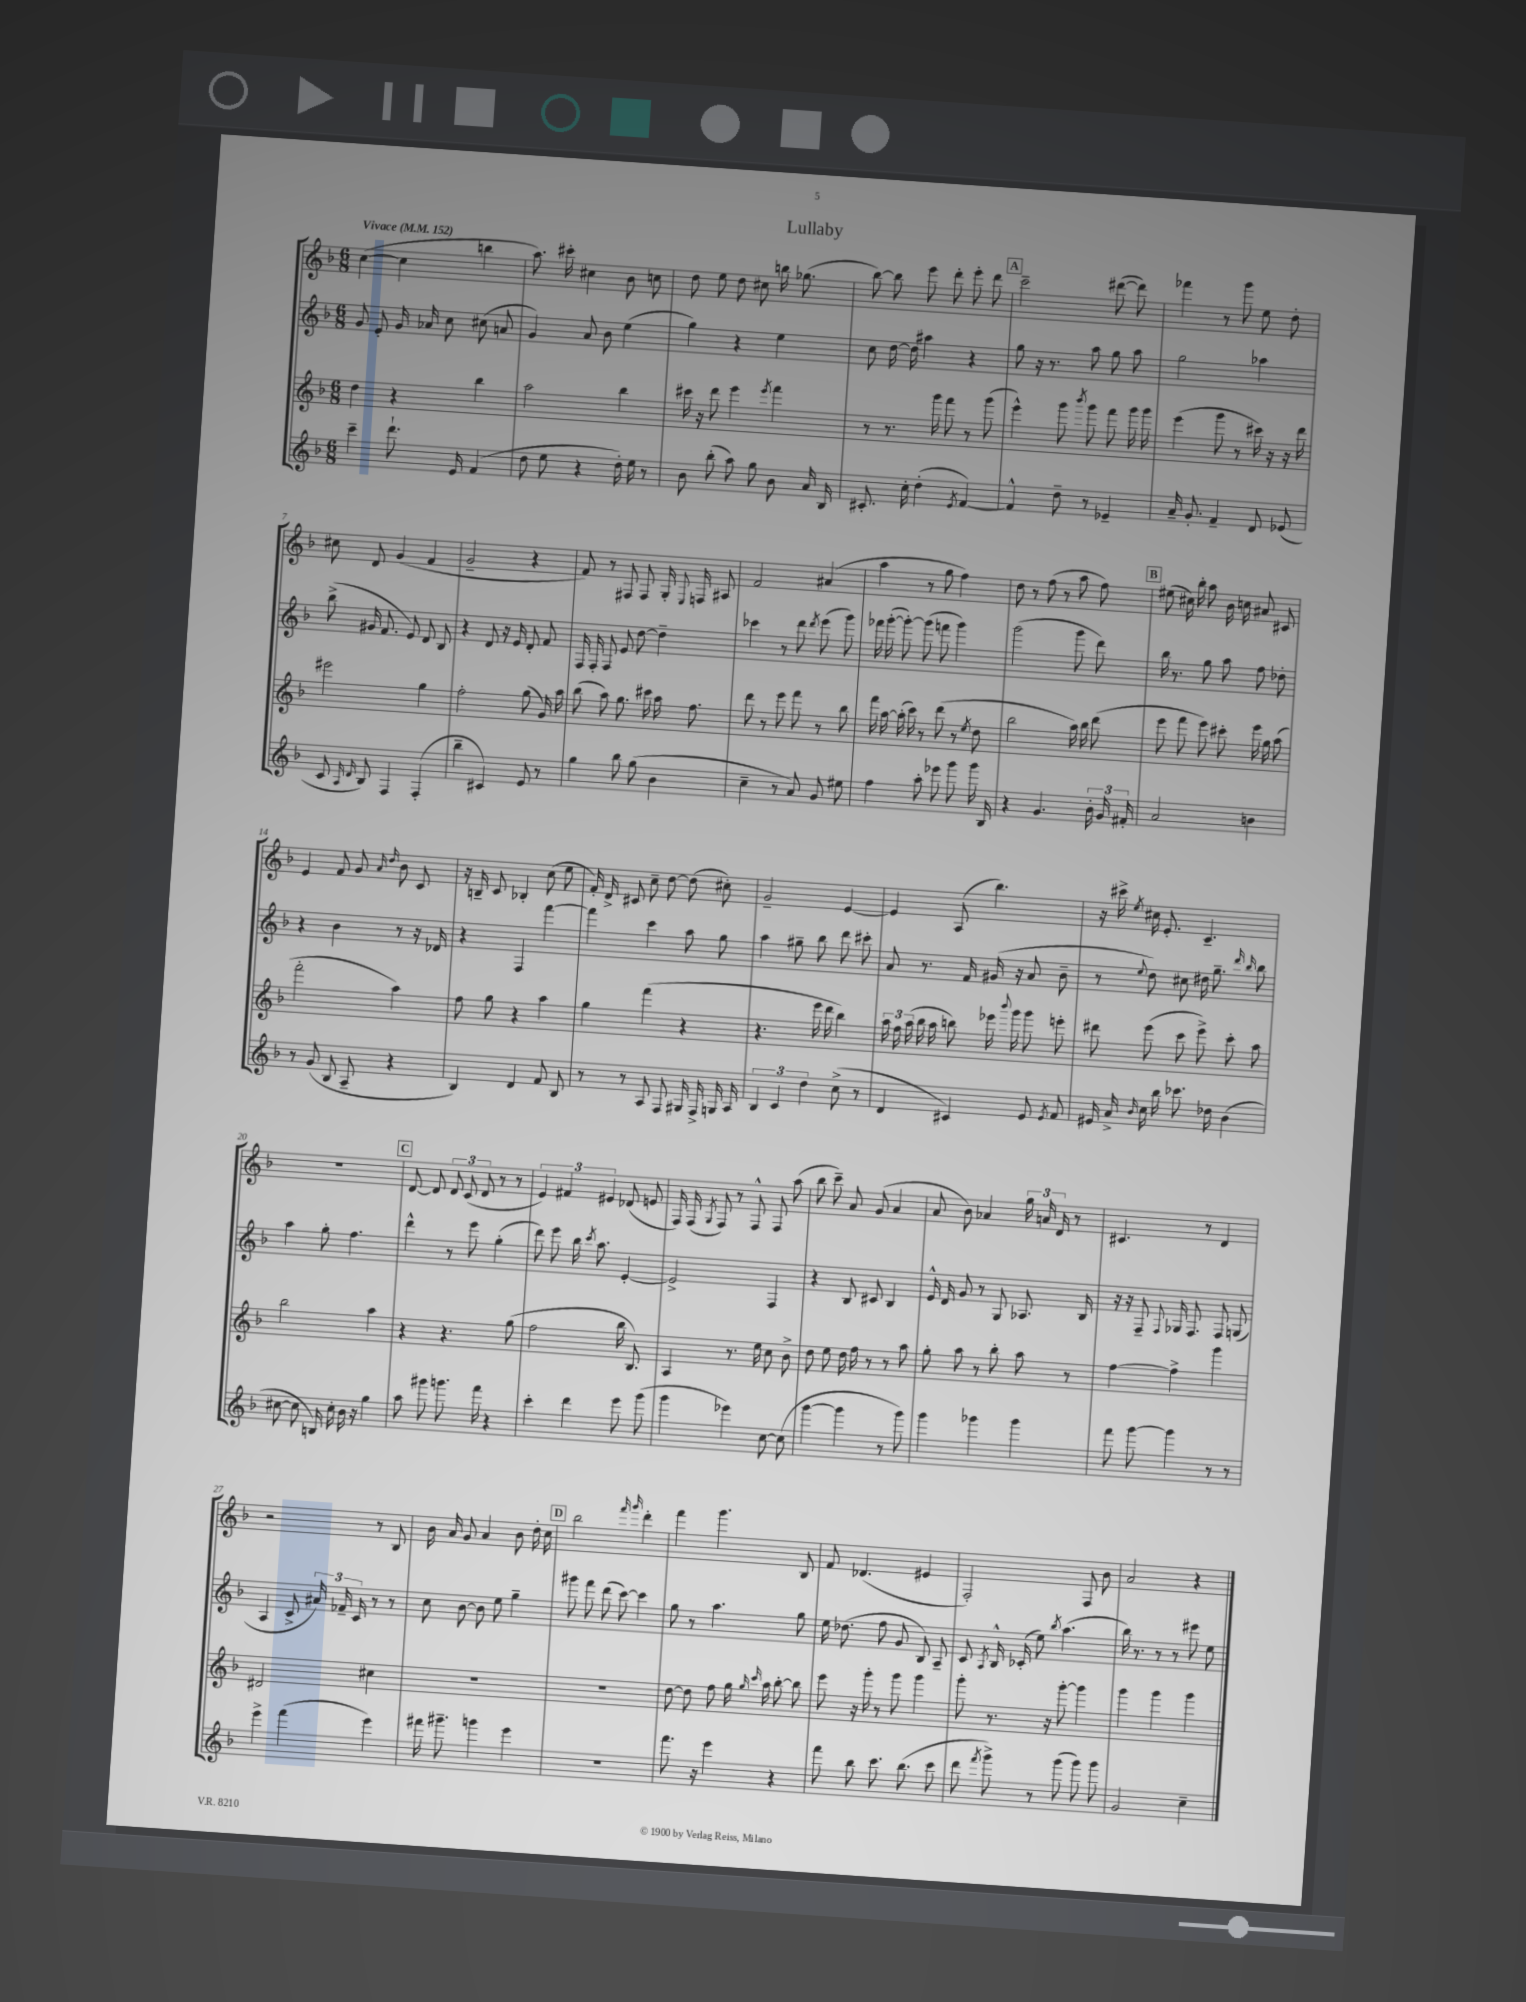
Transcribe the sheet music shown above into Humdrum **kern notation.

**kern	**kern	**kern	**kern
*part4	*part3	*part2	*part1
*staff4	*staff3	*staff2	*staff1
*clefG2	*clefG2	*clefG2	*clefG2
*k[b-]	*k[b-]	*k[b-]	*k[b-]
*M6/8	*M6/8	*M6/8	*M6/8
*MM152	*MM152	*MM152	*MM152
=1	=1	=1	=1
!	!	!	!LO:TX:a:B:t=Vivace
4ccc~\	4dd\	8g/	([4cc\
.	.	8e'/	.
8.ddd`\	4r	16g/	4cc\]
.	.	16a-X/	.
.	.	8cc\	.
16e/	.	.	.
(4f/	4bb-\	(8cc#X\	4bbn\
.	.	8an/	.
=2	=2	=2	=2
8dd\	2aa\	4g/)	8.aa\)
8ee\	.	.	.
.	.	.	16ccc#X'\
4r	.	8a/	4cc#X\
.	.	8b-\	.
16dd'\)	4bb-\	(4ee\	8b-\
16ee\	.	.	.
8r	.	.	8ccn\
=3	=3	=3	=3
8b-\	16ccc#X\	4gg\)	8dd\
.	16r	.	.
(8bb-'\	8ddd\	.	8ee\
8aa\)	4eee\	4r	8dd\
8gg\	.	.	8cc#X\
.	8qeee/	.	.
8b-\	4fff\	4ee\	16bbn\
.	.	.	(8.gg-X\
16a/	.	.	.
16B-/	.	.	.
=4	=4	=4	=4
8.c#X'/	8r	8cc\	[8bb-\)
.	8.r	[16dd\	8bb-\]
16cc'\	.	16dd\]	.
(4dd'\	.	4aa#X\	8eee\
.	16ggg\	.	.
.	8fff\	.	8ddd'\
8qe/	.	.	.
[4f/)	8r	4r	8eee'\
.	(8ggg\	.	8ddd\
!!LO:REH:place=s1:t=A
=5	=5	=5	=5
4f^^/]	4eee^^\)	8gg\	2ccc~\
.	.	16r	.
.	.	8.r	.
8dd~\	8ggg\	.	.
.	8qbbb-/	.	.
8r	8ggg\	8aa\	.
4e-X~/	8fff\	8gg\	([8ddd#X\
.	16ggg\	8aa\	8ddd#\])
.	16ggg\	.	.
=6	=6	=6	=6
16a~/	(4eee\	2gg\	4fff-X\
8.g'/	.	.	.
4f~/	8ggg\	.	8r
.	8r	.	8ggg\
8d/	16ccc#X\)	4aa-X\	8ee\
.	16r	.	.
(8e-X/	16r	.	8dd'\
.	16ddd\	.	.
!!LO:LB:g=z
=7	=7	=7	=7
8c/	2eee#X\	(8bb-^\	8cc#X\
16qqA/	.	.	.
16qqd/	.	.	.
8B-/)	.	16g#X/	8d/
.	.	8.f/	.
4F/	.	.	(4g/
.	.	8e/)	.
(4F'/	4gg\	8d/	4f/
.	.	8B-/	.
=8	=8	=8	=8
4bb-~\	2ff'\	4r	2g~/
4c#X/)	.	8d/	.
.	.	16r	.
.	.	16e/	.
8e/	(8gg\	8d'/	4r
8r	16g/)	8f/	.
.	16aa\	.	.
=9	=9	=9	=9
4gg\	(8bb-\	16F/	8f/)
.	.	16F'/	.
.	8aa\)	8F/	8r
8bb-\	8.gg\	8e/	8F#X/
(8gg\	.	[8dd\	8F#/
.	16ccc#X\	.	.
4b-\	16aa\	4dd~\]	16G'/
.	.	.	8qqE/
.	8.ff\	.	16Fn/
.	.	.	8A#X/
=10	=10	=10	=10
4cc~\	8ddd\	4ccc-X\	2f/
.	8r	.	.
8r	8eee\	8r	.
8a/)	8fff\	8ddd\	.
.	.	8qddd/	.
8g/	8r	(8eee\	(4a#X/
8ee#X\	8bb-\	8ggg\)	.
=11	=11	=11	=11
4ff\	16fff\	16fff-X\	4aa\
.	[16aa\	([16ggg'\	.
.	(16aa'\]	8ggg'\_)	.
.	16ccc\)	.	.
8aa'\	8r	(8ggg\]	8r
8eee-X\	(8ddd\	8fffn\	8gg\
8ggg\	8r	4ggg\)	4ff\)
.	8qee/	.	.
16ggg\	8dd\	.	.
16B-/	.	.	.
=12	=12	=12	=12
4r	2bb-\	(2ggg\	8dd\
.	.	.	8r
4.g/	.	.	(8ff\
.	.	.	8r
.	16aa\)	8ggg\	8aa\
.	16bb-\	.	.
24b-'\	(8ddd\	8ddd\)	8ff\)
24g/	.	.	.
24f#X'/	.	.	.
!!LO:REH:place=s1:t=B
=13	=13	=13	=13
2a/	8eee\	16bb-\	(8ee#X\
.	.	8.r	.
.	8fff\	.	16cc#X\)
.	.	.	16bb-'\
.	8eee\)	8gg\	8aa\
.	8ccc#X'\	8aa\	16b-\
.	.	.	16ccn\
4bn\	16eee\	8ff\	8a#X/
.	16gg\	.	.
.	(8aa\	8dd-X'\	8c#X/
!!LO:LB:g=z
=14	=14	=14	=14
8r	2fff'\	4r	4e/
(8g/	.	.	.
8B-/	.	4b-\	8f/
8A~/	.	.	8g/
.	.	.	16qqa/
.	.	.	16qqdd/
4r	4aa\)	8r	8b-\
.	.	16r	8c/
.	.	16d-X/	.
=15	=15	=15	=15
4B-/)	8ff\	4r	16r
.	.	.	16Bn~/
.	8gg\	.	8c/
4d/	4r	4F/	4B-X'/
8f/	4aa\	[4fff\	(8cc\
8B-/	.	.	8ee\
=16	=16	=16	=16
8r	4gg\	4fff\]	16f'/)
.	.	.	16d^/
8r	.	.	8c#X/
8A/	(4fff\	4ccc\	8cc~\
8F/	.	.	[8dd\
16G#X/	4r	8aa\	(8dd\]
16F^/	.	.	.
16Gn/	.	8gg\	8cc#X'\)
16A/	.	.	.
=17	=17	=17	=17
6B-/	4.r	4aa\	2g~/
6c/	.	.	.
.	.	8gg#X~\	.
6dd\	.	.	.
.	16eee\	8bb-\	.
.	16ddd\	.	.
(8cc^\	4bb-\)	8ddd\	[4e/
8r	.	8ccc#X'\	.
=18	=18	=18	=18
4d/	24aa\	8a/	4e/]
.	24ff\	.	.
.	(24aa\	.	.
.	16bb-\	8.r	.
.	16aa\	.	.
4c#X/)	8bbn\)	.	(8A/
.	.	16f/	.
.	16eee-X\	(16g#X/	4.bb-\)
.	8qqbbb-/	.	.
.	16ggg\	16r	.
8e/	8ggg\	8a/	.
8qe/	.	.	.
8f/	8eeen'\	8b-~\	.
=19	=19	=19	=19
16e#X/	8ddd#X\	8r	16r
16a^/	.	.	16ccc#X^\
16qqb-/	.	8qqee/	8qee/
16cc\	(8eee\	8dd\)	16cc#X\
16bb-\	.	.	8.e'/
8.ccc-X\	8ccc\	8cc#X\	.
.	8eee^\)	16dd#X\	4.c~/
16dd-X\	.	8.gg~\	.
(4b-\	8ccc'\	.	.
.	.	16qqddd/	.
.	.	16qqbb-/	.
.	8aa\	8bb-\	.
!!LO:LB:g=z
=20	=20	=20	=20
[8cc#X\	2bb-\	4aa\	2.r
8cc#\]	.	.	.
16Bn/)	.	8gg'\	.
16cc#'\	.	.	.
16b-\	.	4.ff\	.
16r	.	.	.
4gg\	4aa\	.	.
!!LO:REH:place=s1:t=C
=21	=21	=21	=21
8aa\	4r	4ddd^^\	[8d/
8ggg#X\	.	.	8d/]
8.gggn\	4.r	8r	12d/
.	.	.	(12c/
.	.	8eee\	.
.	.	.	12d/
16fff\	.	.	.
4r	.	(4gg'\	8r
.	(8gg\	.	8r
=22	=22	=22	=22
4ccc'\	2ff\	8ddd\)	6e/)
.	.	8eee\	.
.	.	.	6f#X/
4ddd\	.	16bb-\	.
.	.	8qccc/	.
.	.	8.aa\	.
.	.	.	6e#X/
8eee\	16bb-\	[4e'/	(8d-X/
.	8.B-/)	.	.
(8ggg\	.	.	8en/
=23	=23	=23	=23
4ggg\	4A/	2e^/]	16F/)
.	.	.	(16F/
.	.	.	8qG/
.	.	.	8F/)
4eee-X\)	8.r	.	8r
.	.	.	8F^^/
.	16ee\	.	.
[8cc\	8cc\	4F/	8F/
(8cc\]	8b-^\	.	(8aa\
=24	=24	=24	=24
[4ggg\	8dd\	4r	8bb-\
.	8ee\	.	8ccc~\)
4ggg\]	16dd\	8B-/	8a/
.	16ff\	.	.
.	8r	8c#X/	(8g/
8r	8r	4B-/	4a/
8ggg\)	8aa\	.	.
=25	=25	=25	=25
4ggg\	8gg'\	16e^^/	8a/
.	.	16d/	.
.	8aa\	8g/	8b-\)
4ggg-X\	8r	8r	4a-X/
.	8bb-'\	8G/	.
4ggg-\	8aa\	8.A-X/	24gg\
.	.	.	24an/
.	.	.	24d/
.	8r	.	8r
.	.	16B-/	.
=26	=26	=26	=26
8fff\	[4ff\	16r	4.c#X/
.	.	16r	.
[8ggg\	.	8F~/	.
.	.	8qqF/	.
4ggg\]	4ff^\]	16G-X/	.
.	.	8.F/	.
.	.	.	8r
8r	4ggg\	8F/	4d/
8r	.	(8Gn/	.
!!LO:LB:g=z
=27	=27	=27	=27
4eee^\	2d#X/	4A/	2r
(4fff\	.	8c^/	.
.	.	24a#X/)	.
.	.	24f-X~/	.
.	.	24c/	.
4eee\)	4cc#X\	8r	8r
.	.	8r	8B-/
=28	=28	=28	=28
16fff#X\	2.r	8cc\	16b-\
8.ggg#X~\	.	.	16a/
.	.	[8b-\	8g/
4gggn\	.	8b-\]	4a/
.	.	8ee\	.
4eee\	.	4gg~\	8b-\
.	.	.	16dd'\
.	.	.	16cc\
!!LO:REH:place=s1:t=D
=29	=29	=29	=29
2.r	2.r	8ggg#X\	2bb-\
.	.	8fff\	.
.	.	(8ddd\	.
.	.	[8ccc\)	.
.	.	.	16qqfff/
.	.	.	16qqggg/
.	.	4ccc\]	4ddd'\
=30	=30	=30	=30
8.fff\	[8dd\	8gg\	4fff\
.	8dd\]	8r	.
16r	.	.	.
4eee\	8ff\	4.aa\	4.ggg\
.	16gg\	.	.
.	16qqgg/	.	.
.	16qqccc/	.	.
.	16aa\	.	.
4r	[8bb-'\	.	.
.	8bb-\]	8gg\	8B-/
=31	=31	=31	=31
8fff\	8eee\	16ee\	8f/
.	.	(8.dd-X\	.
8bb-\	16r	.	(4.d-X/
.	16ggg'\	.	.
8.ccc\	8r	8ff\	.
.	8ggg\	8g/	.
(8.bb-\	.	.	.
.	4ggg\	8B-/)	4e#X/
8ccc\	.	8A~/	.
=32	=32	=32	=32
8ddd\	8ggg'\	8c/	2F'/)
8qfff/	.	8qA/	.
8ggg^\)	8.r	16B-^^/	.
.	.	(16c-X'/	.
8r	.	8ee\)	.
.	16r	.	.
.	.	8qbb-/	.
(8ggg\	[8ggg'\	(4.aa\	.
8ggg\)	4ggg\]	.	8F/
8ggg\	.	.	8b-\
=33	=33	=33	=33
2g/	4ggg\	16bb-\)	2a/
.	.	8.r	.
.	4ggg\	8r	.
.	.	8r	.
4cc~\	4ggg\	8eee#X\	4r
.	.	8ee\	.
==	==	==	==
*-	*-	*-	*-
